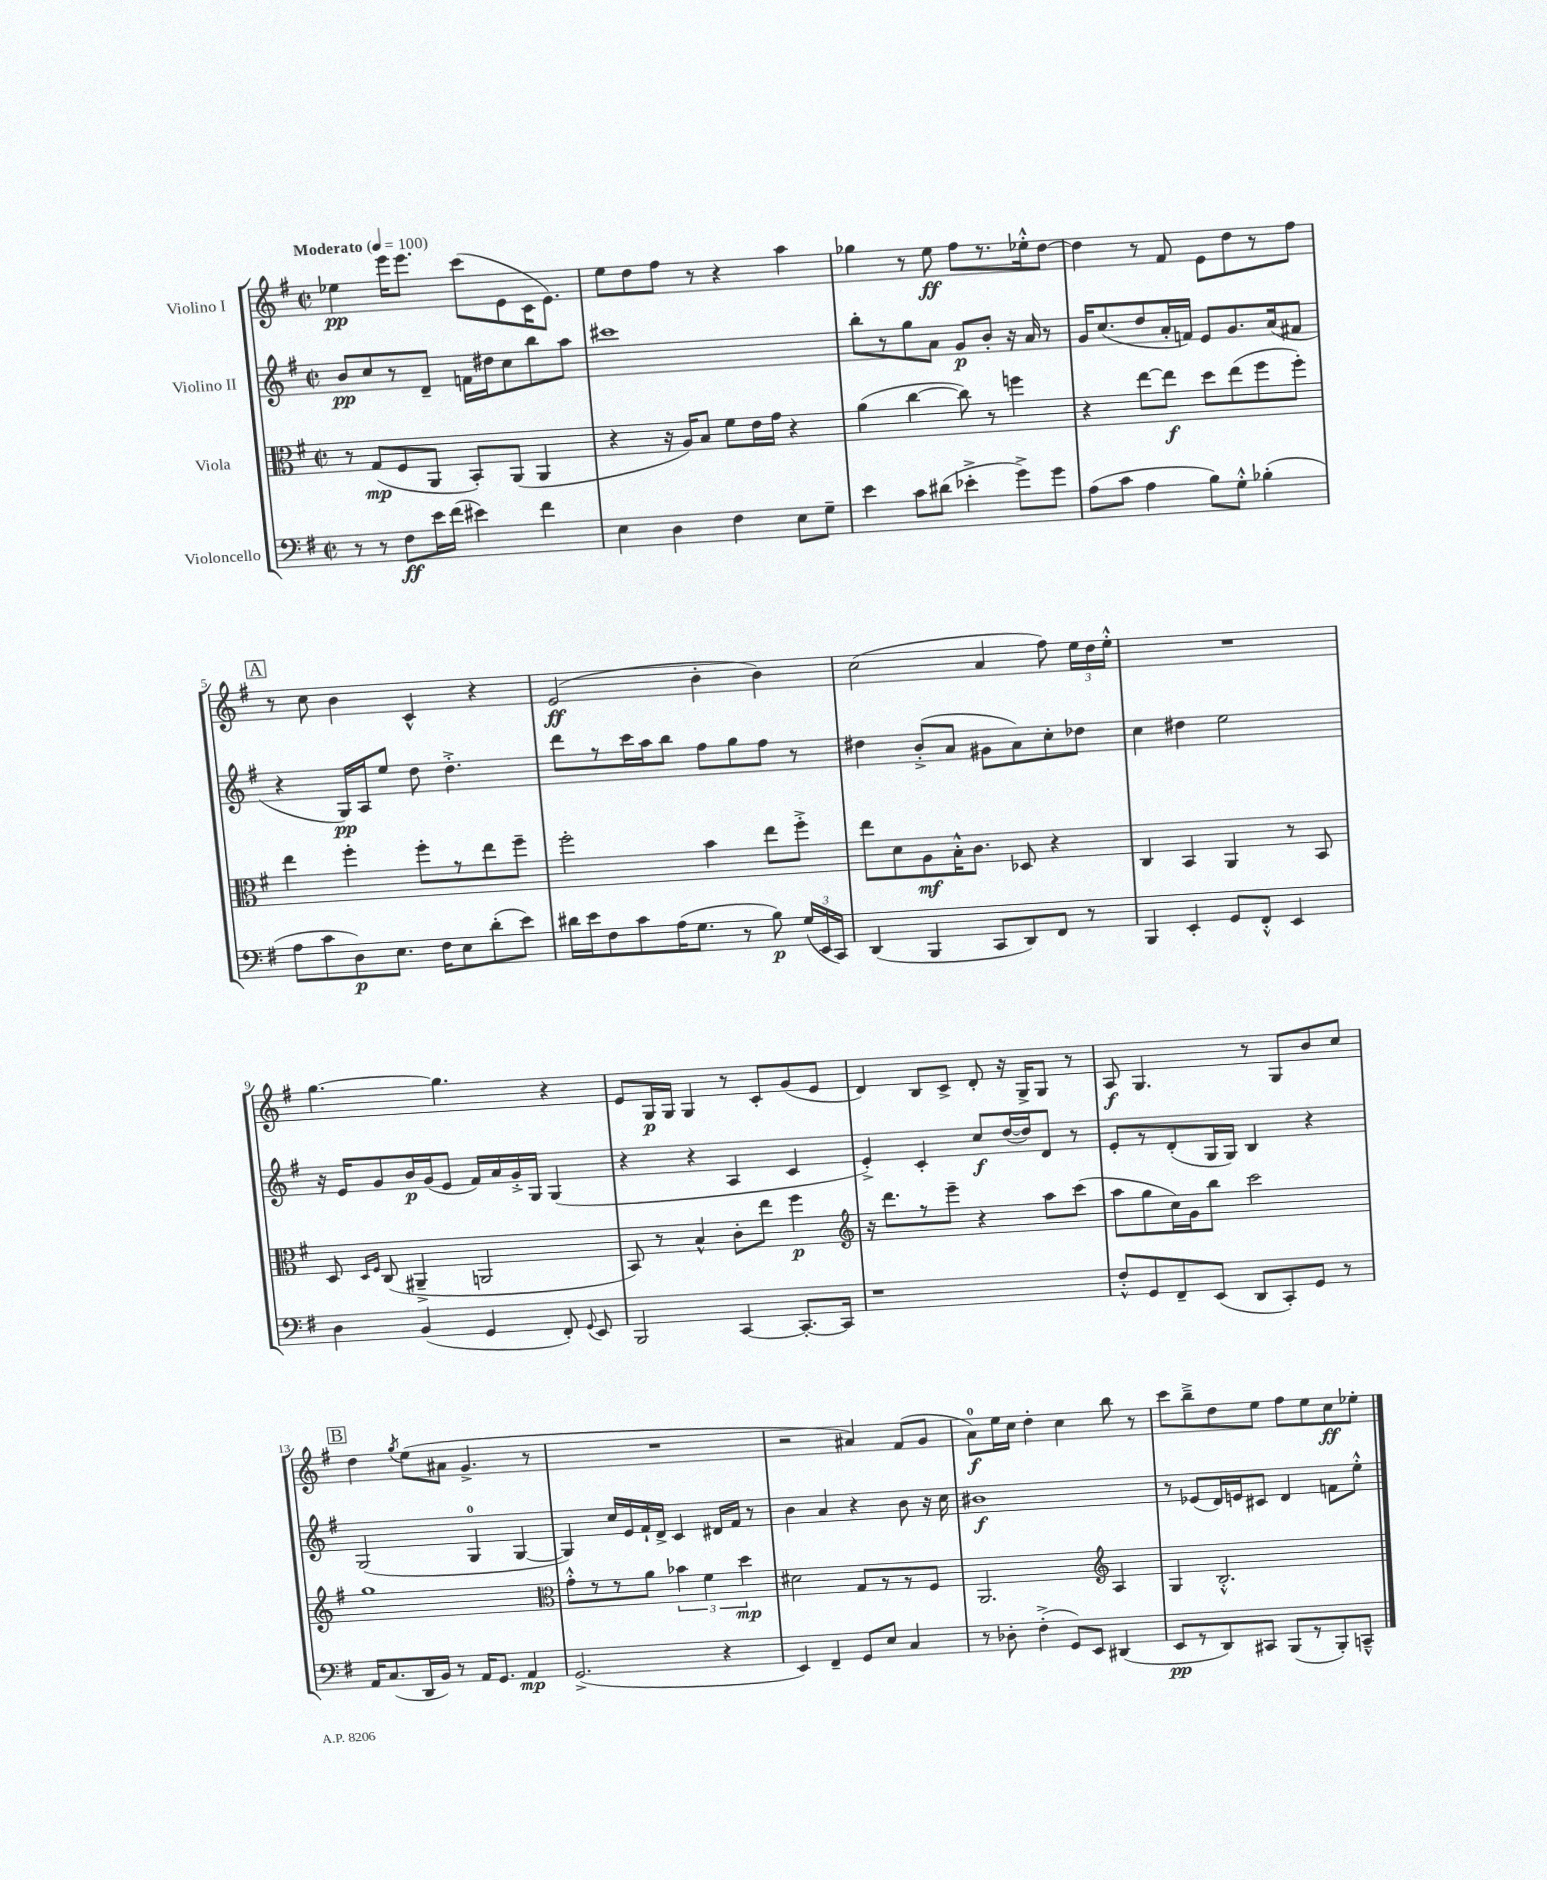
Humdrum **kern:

**kern	**kern	**kern	**kern
*staff4	*staff3	*staff2	*staff1
*clefF4	*clefC3	*clefG2	*clefG2
*k[f#]	*k[f#]	*k[f#]	*k[f#]
*M2/2	*M2/2	*M2/2	*M2/2
*met(c|)	*met(c|)	*met(c|)	*met(c|)
*MM100	*MM100	*MM100	*MM100
8r	8r	8b/L	4ee-\
8r	(8G/L	8cc/	.
8F#\L	8F#/	8r	16eee\LK
.	.	.	8.eee\J
16e\L	8AA/J	8d~/J	.
(16f#\JJ	.	.	.
4e#\)	8BB'/L)	16f\LL	(8ccc\L
.	.	16dd#\J	.
.	(8AA/J	8cc\	8e\
4f#\	4AA/	8bb\	16c\K
.	.	.	8.e\J)
.	.	8aa\J	.
=	=	=	=
4E\	4r	1ccc#	8ee\L
.	.	.	8dd\
4D\	16r	.	8ff#\J
.	16A/LK)	.	.
.	8B/J	.	8r
4F#\	8f#\L	.	4r
.	16e\L	.	.
.	16g\JJ	.	.
8E\L	4r	.	4aa\
8G~\J	.	.	.
=	=	=	=
4e\	(4a\	8bb'\L	4gg-\
.	.	8r	.
8c\L	[4cc\	8gg\	8r
(8d#\J	.	8a\J	8ee\
4e-'^\	8cc\])	8g/L	8ff#\L
.	8r	8b'/J	8.r
8g^\L)	4ff\	16r	.
.	.	16a/	16ee-'^^\k
8g\J	.	8r	[8dd\J
=	=	=	=
(8A\L	4r	16g/LK	4dd\]
.	.	(8.cc/	.
8c\J	.	.	.
4A\	[8ee\L	8dd/	8r
.	8ee\]J	16a'/L	8f#/
.	.	16f/JJ)	.
8B\L)	8dd\L	8e/L	8e\L
8G'^^\J	(8ee\	8.g/	8dd\
(4B-'\	8ff#\	.	8r
.	.	(16a/k	.
.	8ff#'\J)	8f#/J	8ff#\J
=	=	=	=
8A\L	4ee\	4r	8r
8c\	.	.	8cc\
8D\)	4ff#'\	16G/LL)	4b\
.	.	16A/J	.
8.E\J	.	8ee/J	.
.	8ff#'\L	8dd\	4c^^/
16F#\LK	.	.	.
8E\	8r	4.dd'^\	.
(8d'\	8ee\	.	4r
8e\J)	8ff#~\J	.	.
=	=	=	=
16d#\LL	2ff#'\	8ddd\L	(2e/
16e\J	.	.	.
8F#\	.	8r	.
8c\	.	16ccc\L	.
.	.	16aa\J	.
(16A\K	.	8bb\J	.
8.G\J	.	.	.
.	4b\	8ff#\L	4b'\
8r	.	8gg\	.
8B\)	8ee\L	8ff#\J	4b\)
(24G/LL	8ff#'^\J	8r	.
24EE/	.	.	.
24CC/JJ)	.	.	.
=	=	=	=
(4DD/	8ee\L	4dd#\	(2cc\
.	8d\	.	.
4BBB/	8A\	(8b'^/L	.
.	16B'^^\K	8a/J	.
.	8.c\J	.	.
8CC/L	.	8g#\L	4a/
8DD/)	8D-/	8a\)	.
8FF#/J	4r	8cc'\	8ff#\)
8r	.	8dd-\J	24ee\LL
.	.	.	24dd\
.	.	.	24ee'^^\JJ
=	=	=	=
4BBB/	4C/	4cc\	1r
4EE'/	4BB/	4dd#\	.
8GG/L	4AA/	2ee\	.
8FF#'^^/J	.	.	.
4EE/	8r	.	.
.	8BB/	.	.
=	=	=	=
4D\	8D/	16r	[4.gg\
.	.	16e/LK	.
.	16qqD/LL	.	.
.	16qqF#/JJ	.	.
.	(8C/	8g/	.
(4BB/	4AA#~^/	16b/L	.
.	.	(16g/J	.
.	.	8e/J	4.gg\]
4GG/	2AA/	16f#/LL)	.
.	.	16a/	.
.	.	16g'^/	.
.	.	16G/JJ	.
8FF#'/)	.	(4G/	4r
8qqGG/	.	.	.
8EE/	.	.	.
=	=	=	=
2BBB/	8BB/)	4r	8e/L
.	8r	.	16G/L
.	.	.	16G/JJ
.	4B^^/	4r	4G/
[4CC/	8c'\L	4A/	8r
.	8ee\J	.	8c'/L
8.CC'/_L	4ff#\	4c/	(8g/
.	.	.	8e/J
16CC/]Jk	.	.	.
=	=	=	=
*	*clefG2	*	*
1r	16r	4e'^/)	4d/)
.	8.ddd\L	.	.
.	8r	4c'/	8B/L
.	8eee~\J	.	8c^/J
.	4r	8cc/L	8d'/
.	.	([16dd/L	16r
.	.	16dd/]J)	16G^/LK
.	8aa\L	8d/J	8G/J
.	(8ccc\J	8r	8r
=	=	=	=
8F#'^^/L	8aa\L	8e'/L	8A/
8GG/	8gg\	8r	4.G/
8FF#~/	16cc\L)	(8d'/	.
.	16g\J	.	.
(8EE/J	8bb\J	16G/L	.
.	.	16G/JJ)	.
8DD/L	2ccc\	4B/	8r
8CC'/)	.	.	8G/L
8GG/J	.	4r	8b/
8r	.	.	8cc/J
=	=	=	=
16AA/LK	1gg	(2G/	4dd\
(8.C/	.	.	.
.	.	.	8qgg/
16DD/L	.	.	(8ee\L
16BB/JJ)	.	.	.
8r	.	.	8a#\J
16AA/LK	.	4G/	4.g^/
8.GG/J	.	.	.
4AA/	.	[4G/	.
.	.	.	8r
=	=	=	=
*	*clefC3	*	*
(2.GG^/	8g'^^\L	4G/])	1r
.	8r	.	.
.	8r	16cc/LL	.
.	.	16e/	.
.	8a\J	16f#`/	.
.	.	16d^/JJ	.
.	6b-\	4c/	.
.	6f#\	.	.
4r	.	16d#/LL	.
.	.	16f#/JJ	.
.	6dd\	.	.
.	.	8r	.
=	=	=	=
4EE/)	2d#\	4b\	2r
4FF#~/	.	4a/	.
8GG/L	8G/L	4r	4a#/)
8E/J	8r	.	.
4C/	8r	8b\	(8f#/L
.	8F#/J	16r	8g/J
.	.	16cc\	.
=	=	=	=
8r	2.AA/	1b#	8a\L)
8D-'\	.	.	16ee\L
.	.	.	16cc\JJ
(4F#'^\	.	.	4dd'\
8GG/L)	.	.	4cc\
8EE/J	.	.	.
*	*clefG2	*	*
(4DD#/	4A/	.	8bb\
.	.	.	8r
=	=	=	=
8EE/L	4G/	8r	8ccc\L
8r	.	(8e-/L	8bb~^\
8DD/)	2.B'^^/	16d/L)	8dd\
.	.	16e/J	.
8CC#/J	.	8c#/J	8ee\J
(8BBB/L	.	4d/	8ff#\L
8r	.	.	8ee\
8BBB'/)	.	8f\L	8cc\
8CC~^^/J	.	8ee'^^\J	8ee-'\J
==	==	==	==
*-	*-	*-	*-
